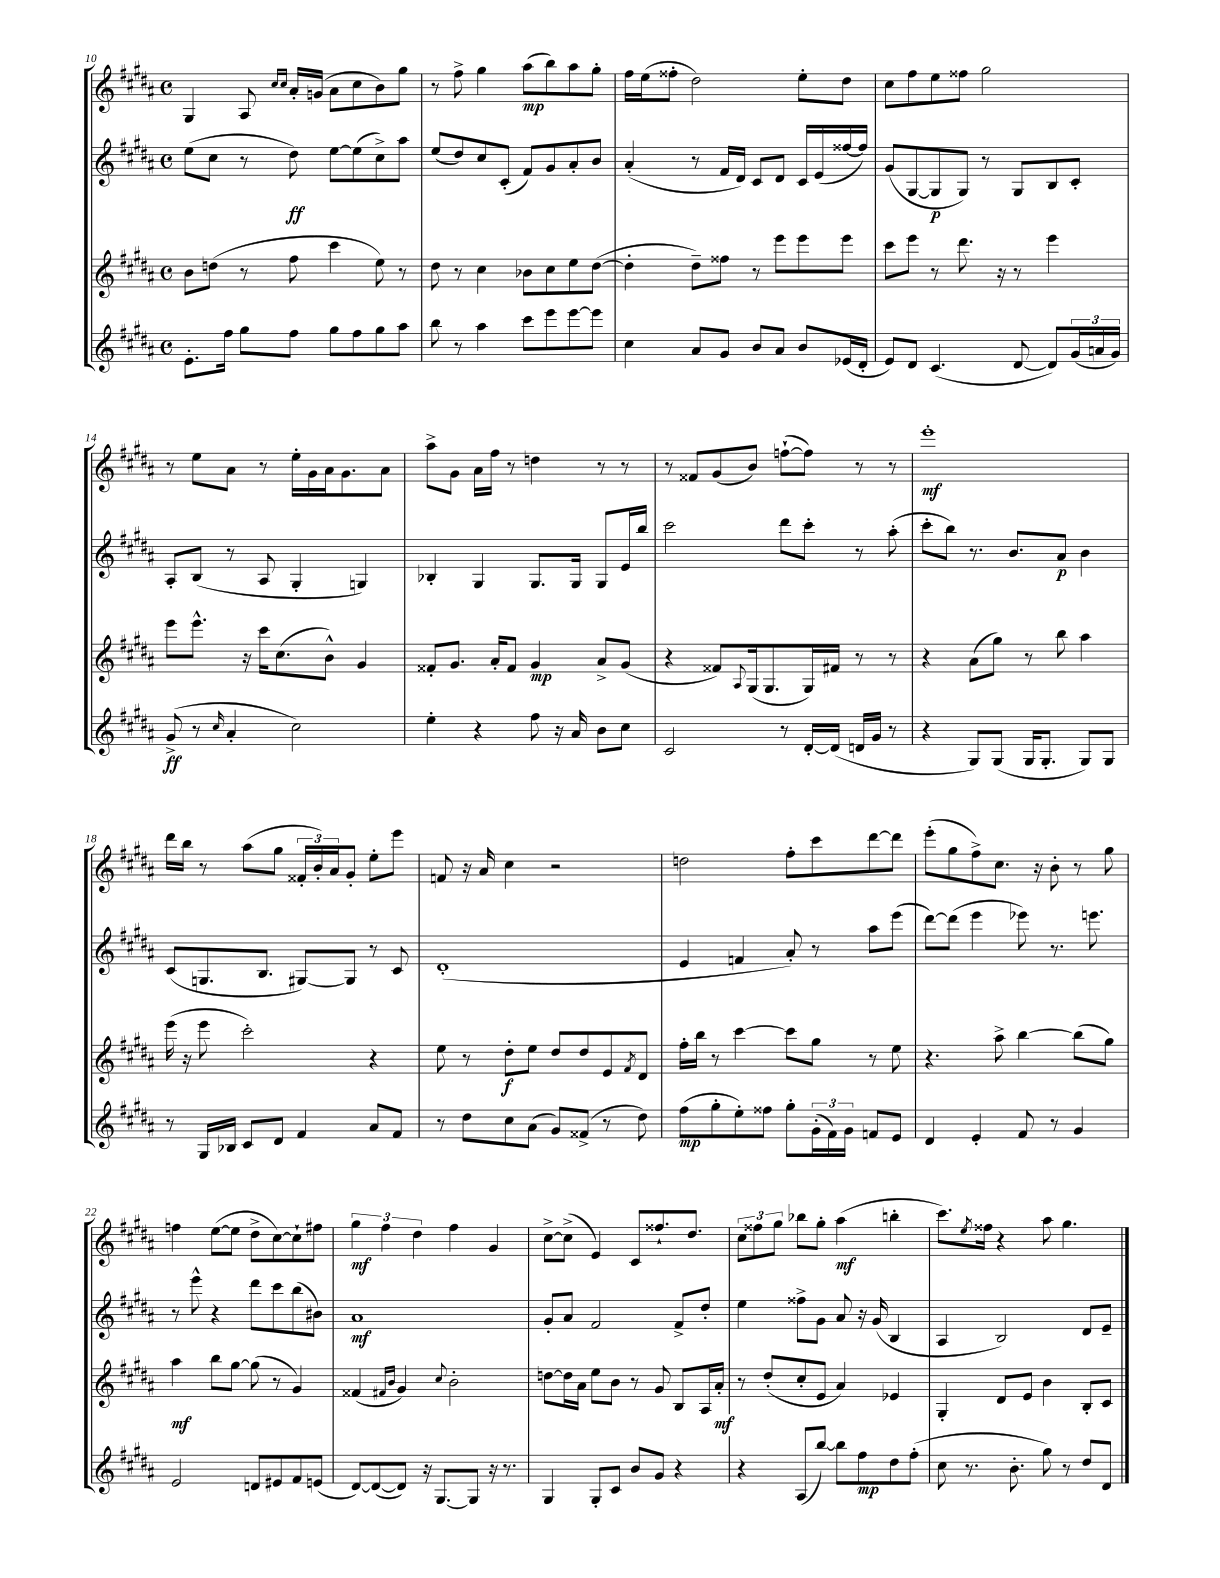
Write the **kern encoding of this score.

**kern	**kern	**kern	**kern
*staff4	*staff3	*staff2	*staff1
*clefG2	*clefG2	*clefG2	*clefG2
*k[f#c#g#d#a#]	*k[f#c#g#d#a#]	*k[f#c#g#d#a#]	*k[f#c#g#d#a#]
*M4/4	*M4/4	*M4/4	*M4/4
*met(c)	*met(c)	*met(c)	*met(c)
8.e'	8b	(8ee	4G#
.	(8dd	8cc#	.
16ff#	.	.	.
8gg#	8r	8r	8A#
.	.	.	16qqcc#
.	.	.	16qqcc#
8ff#	8ff#	8dd#)	16a#'
.	.	.	(16g
8gg#	4ccc#	[8ee	8a#
8ff#	.	(8ee]	8cc#
8gg#	8ee)	8cc#^)	8b)
8aa#	8r	8aa#	8gg#
=	=	=	=
8bb	8dd#	(8ee	8r
8r	8r	8dd#)	8ff#^
4aa#	4cc#	8cc#	4gg#
.	.	(8c#'	.
8ccc#	8b-	8f#)	(8aa#
8eee	8cc#	8g#	8bb)
[8eee	8ee	8a#'	8aa#
8eee]	([8dd#	8b	8gg#'
=	=	=	=
4cc#	4dd#']	(4a#'	16ff#
.	.	.	(16ee
.	.	.	8ff##'
8a#	8dd#~)	8r	2dd#)
8g#	8ff##	16f#	.
.	.	16d#)	.
8b	8r	8c#	.
8a#	8eee	8d#	.
8b	8eee	16c#	8ee'
.	.	(16e	.
(16e-	8eee	[16ff##	8dd#
16d#'	.	16ff##])	.
=	=	=	=
8e)	8ccc#	(8g#	8cc#
8d#	8eee	[8G#	8ff#
(4.c#	8r	8G#]	8ee
.	8.ddd#	8G#)	8ff##
.	.	8r	2gg#
.	16r	.	.
[8d#	8r	8G#	.
8d#])	4eee	8B	.
(24g#	.	8c#'	.
24a	.	.	.
24g#)	.	.	.
=	=	=	=
(8g#^	8eee	8A#'	8r
8r	8.eee^^	(8B	8ee
16qqcc#	.	.	.
4a#'	.	8r	8a#
.	16r	.	.
.	16ccc#	8A#	8r
.	(8.cc#	.	.
2cc#)	.	4G#'	16ee'
.	.	.	16g#
.	8b^^)	.	16a#
.	.	.	8.g#
.	4g#	4G)	.
.	.	.	8a#
=	=	=	=
4ee'	8f##'	4B-'	8aa#^
.	8.g#	.	8g#
4r	.	4G#	16a#
.	16a#'	.	16ff#
.	8f##	.	8r
8ff#	4g#	8.G#	4dd
16r	.	.	.
16a#	.	16G#	.
8b	8a#^	8G#	8r
8cc#	(8g#	16e	8r
.	.	16bb	.
=	=	=	=
2c#	4r	2ccc#	8r
.	.	.	8f##
.	8f##)	.	(8g#
.	8qqA#	.	.
.	(16G#	.	8b)
.	8.G#	.	.
8r	.	8ddd#	([8ff`
[16d#'	16G#)	8ccc#'	8ff])
(16d#]	16f#	.	.
16d	8r	8r	8r
16g#	.	.	.
8r	8r	(8aa#'	8r
=	=	=	=
4r	4r	8ccc#'	1eee'
.	.	8bb)	.
8G#)	(8a#	8.r	.
(8G#	8gg#)	.	.
.	.	8.b	.
16G#	8r	.	.
8.G#'	.	.	.
.	8bb	8a#	.
8G#)	4aa#	4b	.
8G#	.	.	.
=	=	=	=
8r	(16eee	(8c#	16ddd#
.	16r	.	16bb
16G#	8eee	8.G	8r
16B-	.	.	.
8c#	2ccc#')	.	(8aa#
.	.	8.B	.
8d#	.	.	8gg#
4f#	.	[8G#)	24f##'
.	.	.	24b')
.	.	.	24a#
.	.	8G#]	8g#'
8a#	4r	8r	8ee'
8f#	.	8c#	8eee
=	=	=	=
8r	8ee	(1d#'	8f
8dd#	8r	.	16r
.	.	.	16a#
8cc#	8dd#'	.	4cc#
(8a#	8ee	.	.
8g#)	8dd#	.	2r
(8f##^	8dd#	.	.
8r	8e	.	.
.	8qf#	.	.
8dd#)	8d#	.	.
=	=	=	=
(8ff#	16ff#'	4e	2dd
.	16bb	.	.
8gg#'	8r	.	.
8ee')	[4ccc#	4f	.
8ff##	.	.	.
8gg#'	8ccc#]	8a#')	8ff#'
(24g#'	8gg#	8r	8ccc#
24f#)	.	.	.
24g#	.	.	.
8f	8r	8aa#	[8ddd#
8e	8ee	(8eee	8ddd#]
=	=	=	=
4d#	4.r	[8ddd#)	(8eee'
.	.	(8ddd#]	8gg#
4e'	.	4eee	8ff#^)
.	8aa#^	.	8.cc#
8f#	[4bb	8eee-)	.
.	.	.	16r
8r	.	8.r	8b'
4g#	(8bb]	.	8r
.	.	8.eee	.
.	8gg#)	.	8gg#
=	=	=	=
2e	4aa#	8r	4ff
.	.	8eee^^	.
.	8bb	4r	([8ee
.	[8gg#	.	8ee]
8d	(8gg#]	8ddd#	8dd#^
8e#	8r	8ccc#	[8cc#)
8f#	4g#)	(8bb	8cc#`]
(8e	.	8b#)	8ff#
=	=	=	=
[8d#)	(4f##	1a#	6gg#
(8d#_	.	.	.
.	.	.	6ff#
.	16qqf#	.	.
.	16qqb	.	.
8d#])	4g#)	.	.
.	.	.	6dd#
16r	.	.	.
[8.G#	.	.	.
.	8qqcc#	.	.
.	2b'	.	4ff#
8G#]	.	.	.
16r	.	.	4g#
8.r	.	.	.
=	=	=	=
4G#	[8dd	8g#'	[8cc#^
.	16dd]	8a#	(8cc#^]
.	16a#	.	.
8G#'	8ee	2f#	4e)
8c#	8b	.	.
8b	8r	.	8c#
8g#	8g#	.	8.ff##`
4r	8B	8f#^	.
.	.	.	8.dd#
.	16A#	8dd#'	.
.	16a#'	.	.
=	=	=	=
4r	8r	4ee	12cc#
.	.	.	12ff##
.	(8dd#'	.	.
.	.	.	12gg#
(8A#	8cc#'	8ff##^	8bb-
[8bb)	8e	8g#	8gg#'
8bb]	4a#)	8a#	(4aa#
8ff#	.	16r	.
.	.	(16g#	.
8dd#	4e-	4B	4bb'
(8ff#'	.	.	.
=	=	=	=
8cc#	4G#'	4A#	8.ccc#)
8.r	.	.	.
.	.	.	8qee
.	.	.	16ff##
.	8d#	2B)	4r
8.b'	.	.	.
.	8e	.	.
8gg#)	4b	.	8aa#
8r	.	.	4.gg#
8dd#	8B'	8d#	.
8d#	8c#	8e~	.
==	==	==	==
*-	*-	*-	*-
